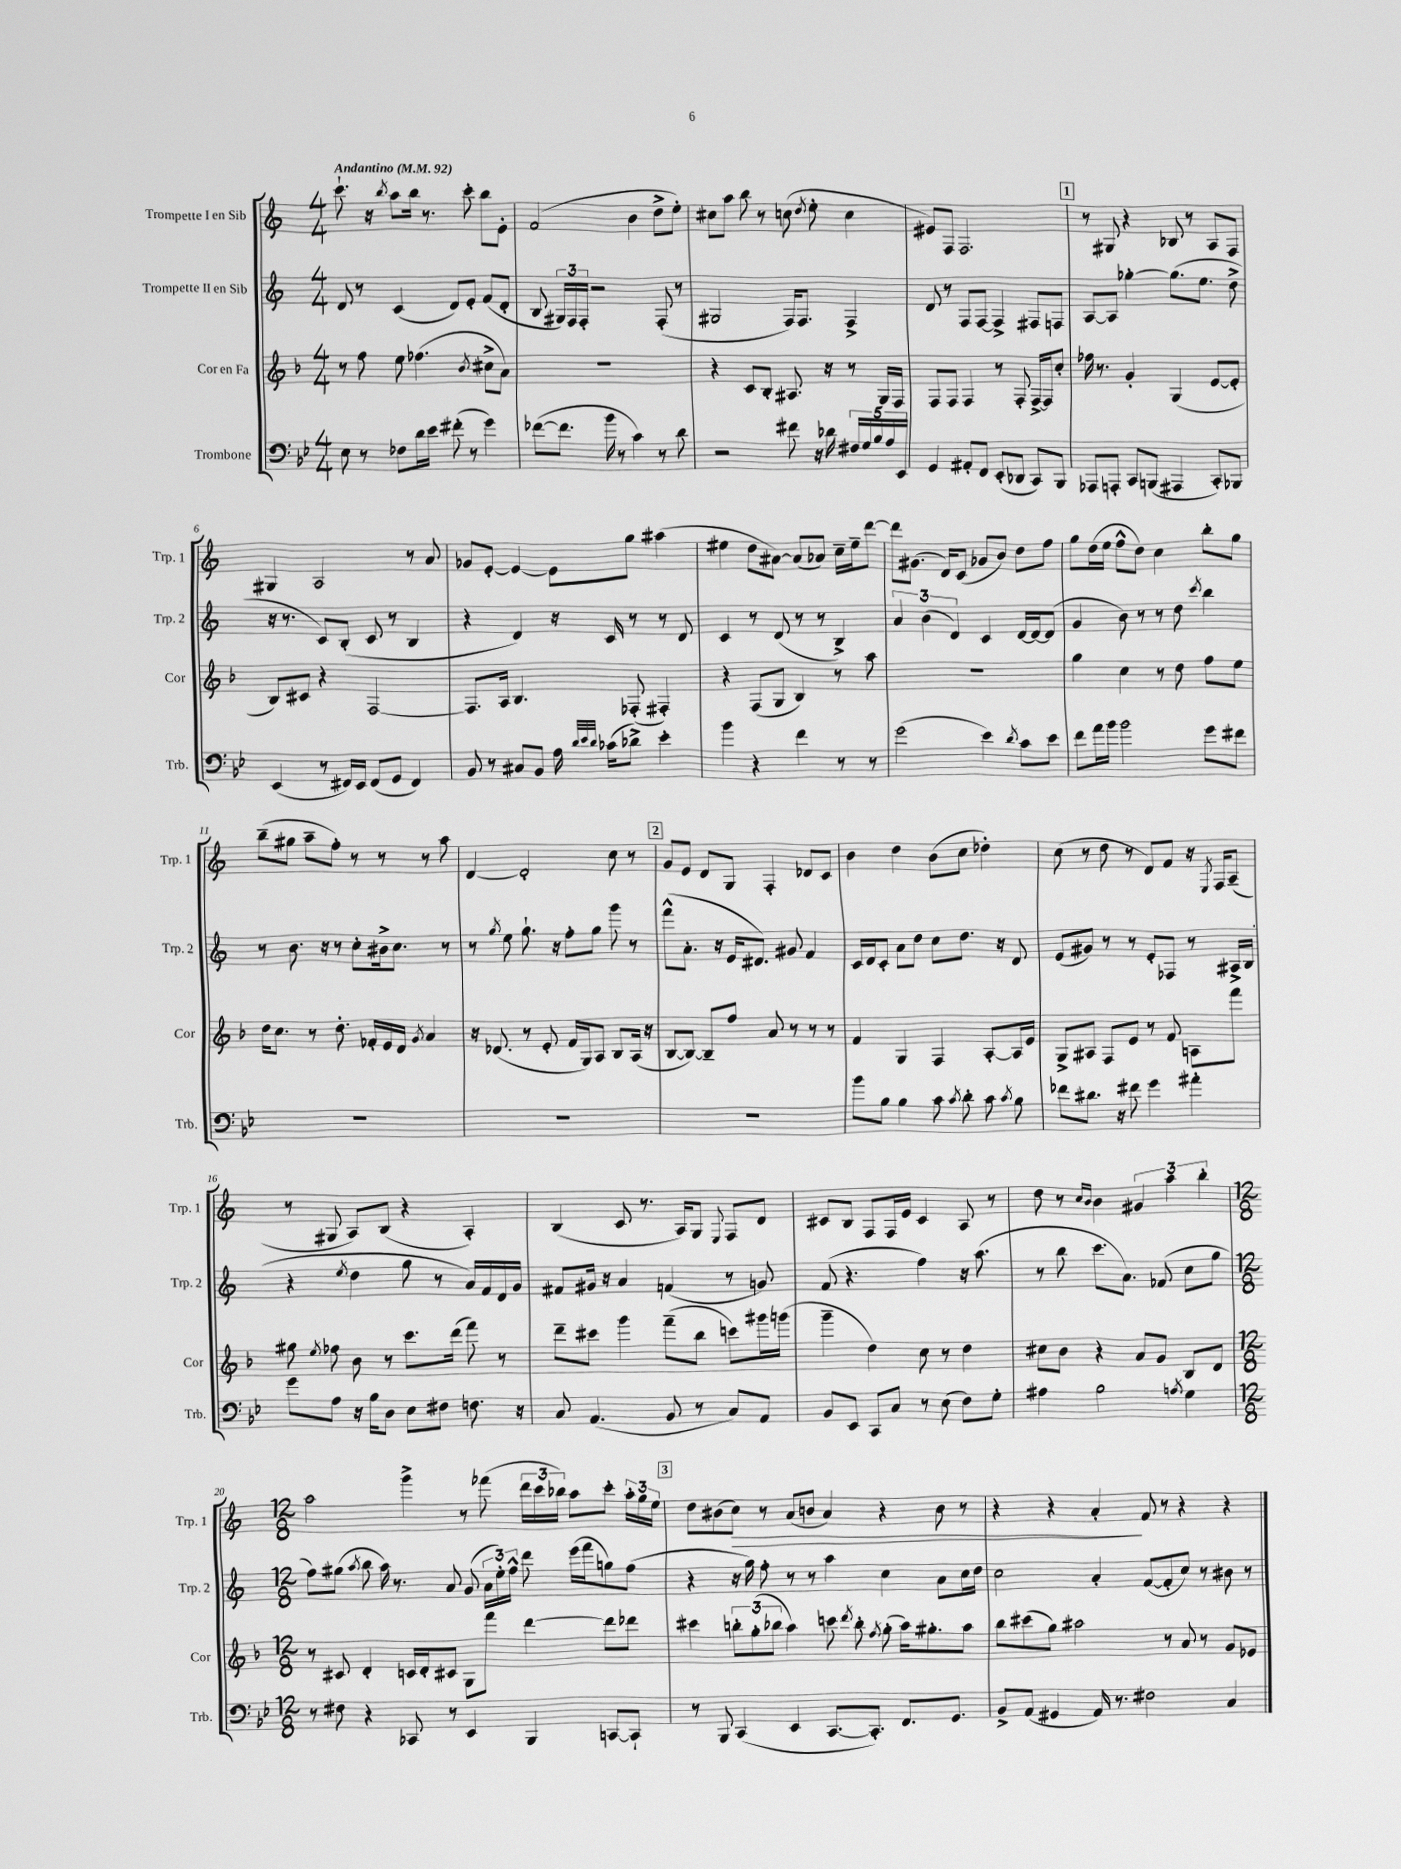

**kern	**kern	**kern	**kern
*staff4	*staff3	*staff2	*staff1
*clefF4	*clefG2	*clefG2	*clefG2
*k[b-e-]	*k[b-]	*k[]	*k[]
*M4/4	*M4/4	*M4/4	*M4/4
*MM92	*MM92	*MM92	*MM92
8E-	8r	8d	8.ccc`
8r	8ff	8r	.
.	.	.	16r
.	.	.	8qbb
8F-	8ee	(4c	8aa
16d	(4.ff-	.	16bb
16e-	.	.	8.r
(8f#'	.	8d)	.
8r	.	8e'	8ccc'
.	8qb-	.	.
4g)	8cc#^	(8f	8bb
.	8a)	8d'	8e'
=	=	=	=
([8f-	1r	8B	(2f
8.f-]	.	24G#)	.
.	.	24F	.
.	.	24F'	.
.	.	2r	.
16b-	.	.	.
8r	.	.	.
4c)	.	.	4b
8r	.	(8F'	8dd^
8d	.	8r	8ee')
=	=	=	=
2r	4r	2G#	8cc#
.	.	.	8aa
.	8c	.	8bb
.	8B-'	.	8r
8f#	8.A#	16F)	(8cc
.	.	8.F	.
.	.	.	8qdd
16r	.	.	8ee'
16d-	16r	.	.
20F#	8r	4F^	4cc
20G	.	.	.
20B-	.	.	.
.	16G	.	.
20A	.	.	.
.	16F	.	.
20EE-	.	.	.
=	=	=	=
4GG	8F	8d	8e#)
.	8F	8r	8F
8AA#'	4F	8F	2.F
8FF	.	[8F	.
(8EE-'	8r	4F^]	.
8DD-	8F'	.	.
8CC)	[16F^	8F#	.
.	16F]	.	.
8BBB-	8cc'	8F	.
=	=	=	=
8AAA-	16ff-	[8A	8r
.	8.r	.	.
8AAA'	.	8A]	8G#
8CC	4g'	[4gg-'	4r
(8BBB	.	.	.
4AAA#	(4G	(8.gg-]	8B-
.	.	.	8r
.	.	8.ee	.
8CC')	[8e	.	8A
8BBB-	8e']	8dd^	8F
=	=	=	=
(4EE-	8B-)	16r	4G#
.	.	8.r	.
.	8c#	.	.
8r	4r	8c)	2A
16FF#)	.	(8B'	.
16EE-	.	.	.
(8FF#	[2F	8c	.
8GG	.	8r	.
4FF#)	.	4B	8r
.	.	.	8a
=	=	=	=
8BB-	8.F]	4r	8g-
8r	.	.	[8e'
.	16A	.	.
8C#	4.B-	4d)	4e_
8BB-	.	.	.
16A	.	16r	8e]
32qqd	.	.	.
32qqe-	.	.	.
32qqd	.	.	.
(16c-	.	16c	.
8d-^)	(8F-'	8r	8gg
4e-'	4F#')	8r	(4aa#
.	.	8d	.
=	=	=	=
4b-	4r	4c	4ee#
4r	(8F	8r	8dd
.	8G	(8d	[8a#)
4f	4B-)	8r	(8a#]
.	.	8r	8a-)
8r	8r	4B^)	16cc~
.	.	.	16ee#~
8r	8aa	.	[8ddd
=	=	=	=
(2g	1r	6a	8ddd]
.	.	.	(8.g#
.	.	(6b	.
.	.	.	16d)
.	.	6d)	.
.	.	.	(8c
4e-)	.	4c	8g-
.	.	.	8b)
8qd	.	.	.
8c	.	[16d	8dd
.	.	16d_	.
8e-	.	(8d]	8ff
=	=	=	=
8f	4gg	4g	8gg
16a	.	.	(16dd
16b-	.	.	16ee
2b-	4cc	8b)	8ff^^
.	.	8r	8dd)
.	8r	8r	4cc
.	8dd	8dd	.
.	.	8qccc	.
8g	8ff	4bb	8bb'
8f#	8ee	.	8gg
=	=	=	=
1r	16dd	8r	(8bb~
.	8.cc	.	.
.	.	8.b	8gg#
.	8r	.	8aa~
.	.	16r	.
.	8.dd'	8r	8ff')
.	.	8cc'	8r
.	16f-'	.	.
.	16e	16b#^	8r
.	16d	8.cc	.
.	8qg	.	.
.	4a	.	8r
.	.	8r	8aa
=	=	=	=
1r	16r	8r	[4d
.	(8.d-	.	.
.	.	8qgg	.
.	.	8ee	.
.	8r	8.gg`	2d']
.	8e'	.	.
.	.	16r	.
.	16f	8ff'	.
.	16G)	.	.
.	8A	8gg	.
.	8B-	8ggg	8cc
.	(16A	8r	8r
.	16r	.	.
=	=	=	=
1r	[8B-	(8fff^^	8g
.	8B-_)	8.a'	8e
.	8B-~]	.	8d
.	.	16r	.
.	8ff	16e	8G
.	.	8.d#)	.
.	8a	.	4F'
.	8r	8g#	.
.	8r	4f	8d-
.	8r	.	8c
=	=	=	=
8b-	4f	16c	4b
.	.	16d	.
8B-	.	8c'	.
4B-	4G	8a	4dd
.	.	8dd	.
8c	4F	8cc	(8b
8qc	.	.	.
8d'	.	8.dd	8cc
8c	[8A'	.	4dd-')
.	.	16r	.
8qc	.	.	.
8B-	16A]	8d	.
.	16e	.	.
=	=	=	=
8f-	8G^	(8e	(8cc
8.d#	8A#	8g#)	8r
.	8F	8r	8dd
16r	.	.	.
8f#	8e	8r	8r
4g	8r	8e'	8d)
.	8f	8F-	8f
4a#'	8A	8r	16r
.	.	.	8qE
.	.	.	16F
.	8fff	16A#^	(8A~
.	.	(16B	.
=	=	=	=
8g	8gg#	4r	8r
.	8qee	.	.
8A	8ff-	.	8G#
.	.	8qee	.
16r	8b-	4dd	8A)
16B-	.	.	.
8D	8r	.	(8B
8E-	8.ccc	8gg	4r
8F#	.	8r	.
.	(16ddd	.	.
8.F	8fff)	16a)	4A')
.	.	16f	.
.	8r	16d	.
16r	.	16g	.
=	=	=	=
8C	8ddd~	8f#	(4B
(4.AA	8ccc#	16g#	.
.	.	16r	.
.	4ggg	4a	8c
.	.	.	8.r
8BB-	(8fff~	(4f	.
.	.	.	16A)
8r	8bb-	.	8G
.	.	.	8qqE
8C)	8ccc)	8r	8F
8AA	16ggg#	8g)	8d
.	(16ggg	.	.
=	=	=	=
8BB-	4ggg~	(8f	8c#
8EE-	.	4.r	8B
8CC	4dd)	.	8F
8C	.	.	16F
.	.	.	16e
8r	8cc	4ff)	4c#
(8E-	8r	.	.
8F)	4dd	16r	8A
.	.	(8.aa	.
8G'	.	.	8r
=	=	=	=
4A#	8cc#	8r	8dd
.	8b-	8bb	8r
.	.	.	16qqcc
.	.	.	16qqb
2B-	4r	8.ccc	4b
.	.	8.a)	.
.	8a	.	6g#
.	8g	(8f-	.
.	.	.	6aa
8qA	.	.	.
4G	8B-	8cc	.
.	.	.	6bb'
.	8d	8gg	.
=	=	=	=
*M12/8	*M12/8	*M12/8	*M12/8
8r	8r	8ff)	2aa
8F#	8c#	(8gg#	.
.	.	8qaa	.
4r	4d'	8bb	.
.	.	16aa)	.
.	.	8.r	.
8CC-	16c	.	4ggg^
.	16d'	.	.
8r	8c#	8a	.
4EE-	8G	(8g	8r
.	8fff	24a	(8fff-
.	.	24ee')	.
.	.	24ff^^	.
4BBB-	[4ddd	8ddd	24ddd
.	.	.	24ccc
.	.	.	24bb-)
.	.	(16eee	8aa
.	.	16fff	.
[8CC	8ddd]	8gg)	8ccc'
8CC`]	8ddd-	(8ff	24aa'
.	.	.	24gg
.	.	.	24ee
=	=	=	=
8r	4ccc#	4r	8dd
8BBB-	.	.	(8b#
(4CC	12bb'	16r	8cc)
.	.	16gg)	.
.	(12gg'	.	.
.	.	8ff'	8r
.	12bb-	.	.
4EE-	4aa)	8r	(8a
.	.	8r	8b
[8.CC	8ccc	4aa	4a)
.	8qddd	.	.
.	8bb-'	.	.
8.CC'])	.	.	.
.	8qff	.	.
.	(8gg'	4cc	4r
8.FF	16aa)	.	.
.	8.gg#'	.	.
.	.	8a	8b
8.GG	.	.	.
.	8aa	16cc	8r
.	.	16dd	.
=	=	=	=
8BB-^	8bb-	2cc	4r
(8AA	(8ccc#	.	.
4GG#	8gg)	.	4r
.	2aa#	.	.
16AA)	.	4a'	4a'
8.r	.	.	.
2F#	.	([8f	8f
.	8r	8f']	8r
.	8a	8cc)	4r
.	8r	8r	.
4C	8g	8b#	4r
.	8e-	8r	.
==	==	==	==
*-	*-	*-	*-
